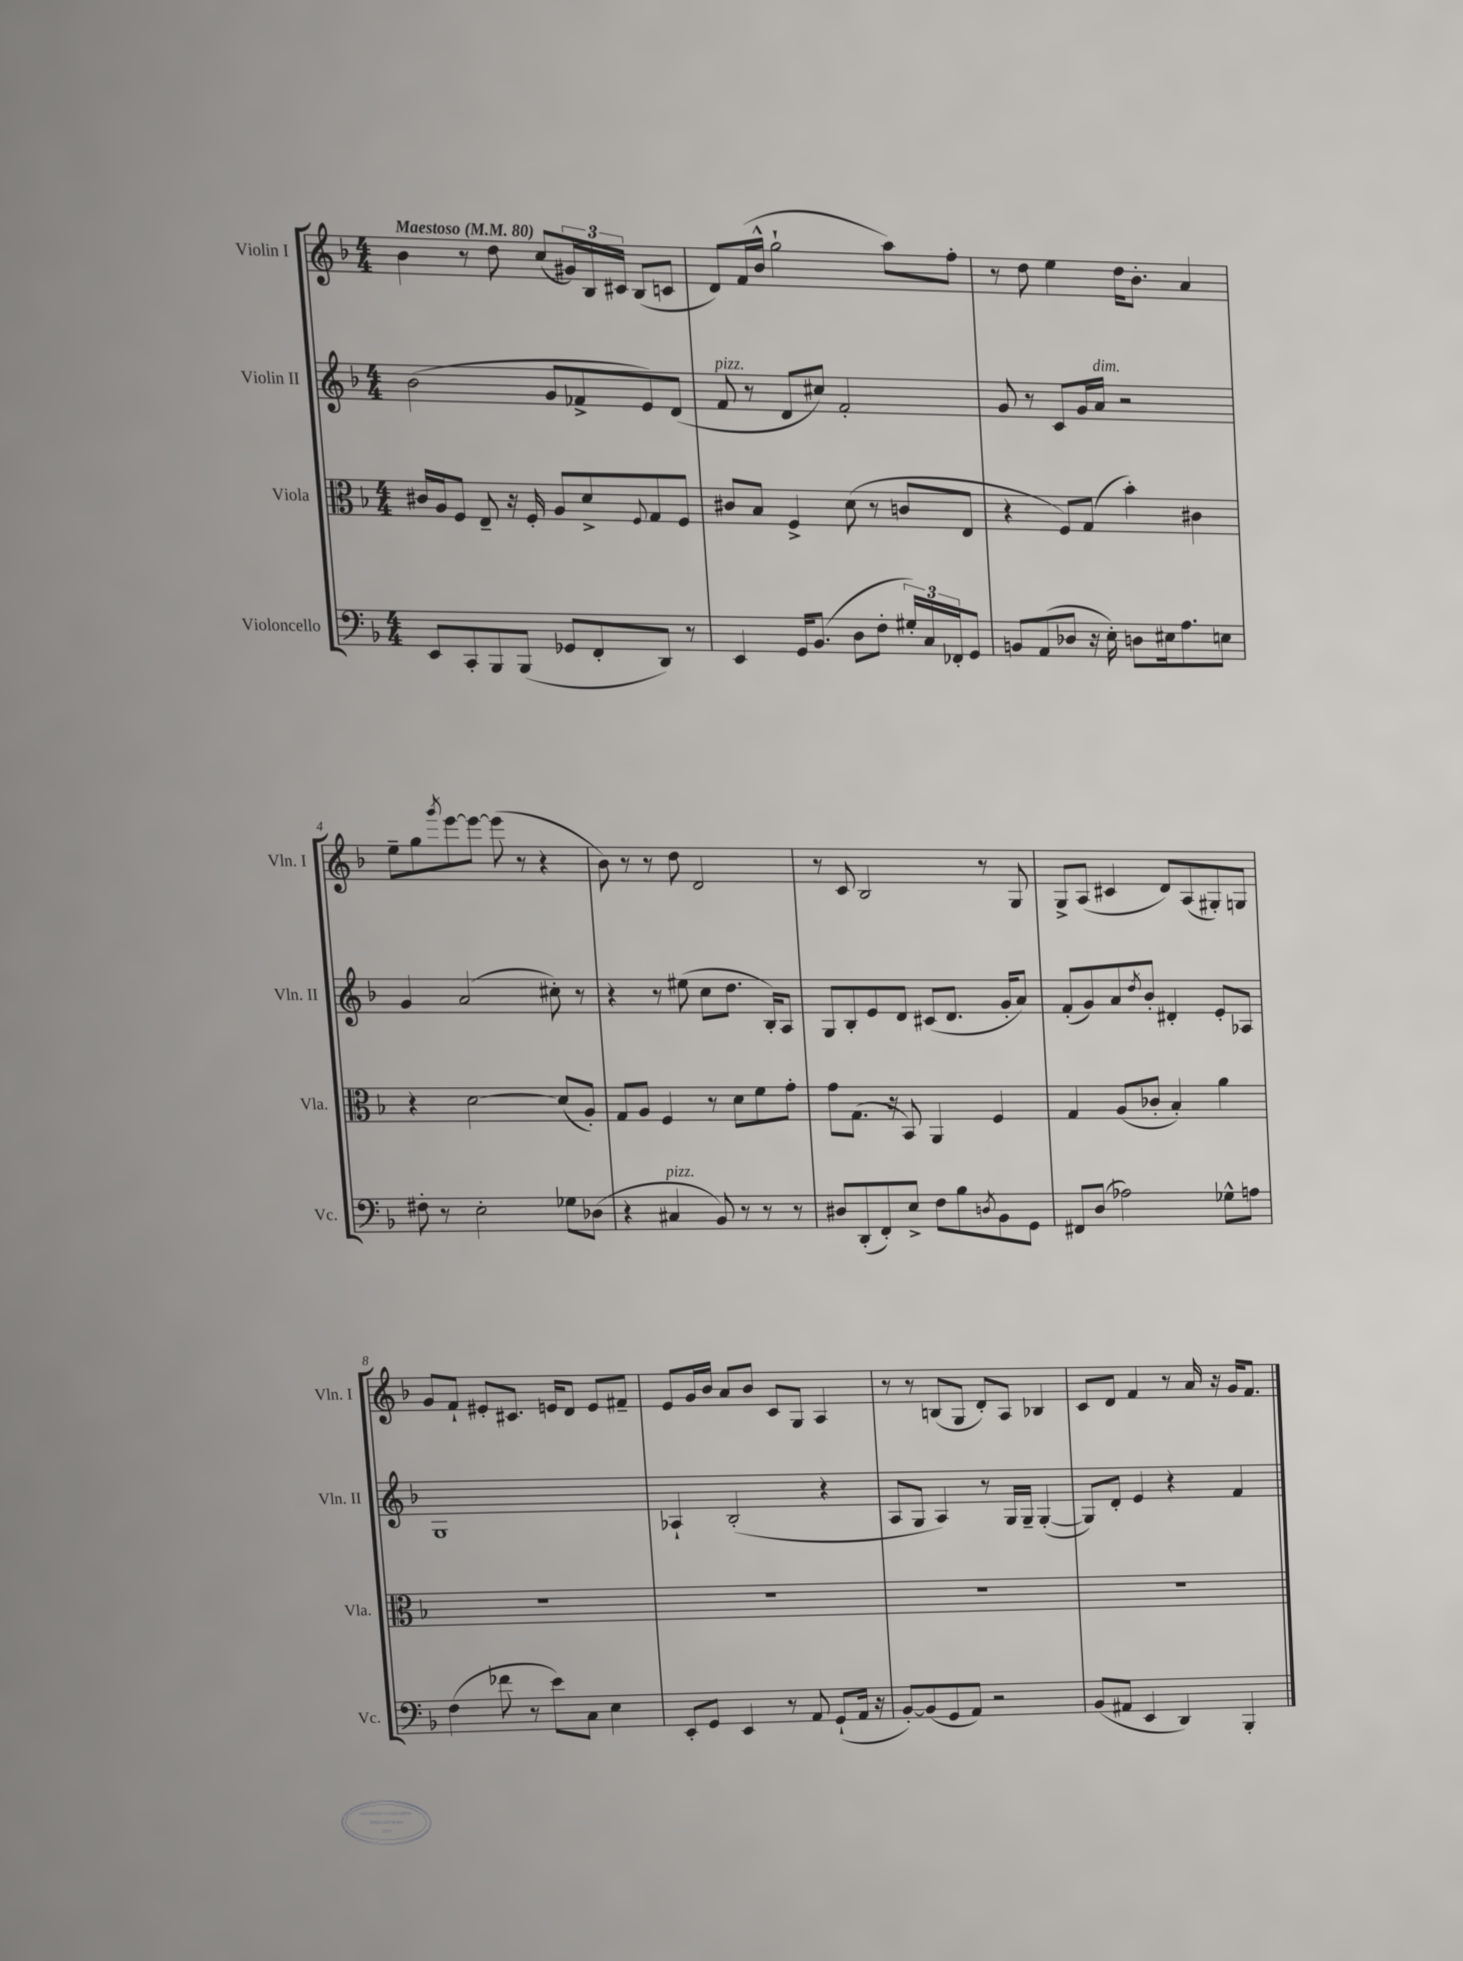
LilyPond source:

<<
\new StaffGroup <<
\new Staff = "s0" \with { instrumentName = "Violin I" shortInstrumentName = "Vln. I" } {
    \clef treble \key f \major \numericTimeSignature \time 4/4 \tempo "Maestoso" 4 = 80
    bes'4 r8 d''8 c''8( \tuplet 3/2 { gis'16) bes16 cis'16 } bes8( c'8 |
    d'8) f'16( bes'16-^ g''2-! a''8) f''8-. |
    r8 d''8 e''4 d''16 bes'8.-. a'4 |
    e''8-- g''8 \acciaccatura { g'''8 } e'''8~ e'''8~ e'''8( r8 r4 |
    bes'8) r8 r8 d''8 d'2 |
    r8 c'8 bes2 r8 g8 |
    g8-> a8( cis'4 d'8) a8( gis8-.) g8 |
    g'8 f'8-! eis'8-. cis'8. e'16 d'8 e'8 fis'8-- |
    e'8 g'16 bes'16 a'8 bes'8 c'8 g8 a4 |
    r8 r8 b8( g8 d'8-.) a8 bes4 |
    c'8 d'8 f'4 r8 a'16 r16 g'16 f'8. \bar "|." |
}
\new Staff = "s1" \with { instrumentName = "Violin II" shortInstrumentName = "Vln. II" } {
    \clef treble \key f \major \numericTimeSignature \time 4/4
    bes'2( g'8 fes'8-> e'8) d'8( |
    f'8^\markup { \italic "pizz." } r8 d'8 cis''8) f'2-. |
    g'8 r8 c'8 g'16 a'16^\markup { \italic "dim." } r2 |
    g'4 a'2( cis''8-.) r8 |
    r4 r8 eis''8( c''8 d''8. bes16-.) a8 |
    g8 bes8-. e'8 d'8 cis'8( d'8. g'16-. a'8) |
    f'8-.( g'8) a'8 \acciaccatura { d''8 } bes'8-. dis'4-. e'8-. aes8 |
    g1 |
    aes4-! bes2-.( r4 |
    a8 g8 a4) r8 g16 g16-- g4~-.( |
    g8) d'8-. e'4 r4 f'4 \bar "|." |
}
\new Staff = "s2" \with { instrumentName = "Viola" shortInstrumentName = "Vla." } {
    \clef alto \key f \major \numericTimeSignature \time 4/4
    cis'16 a16 f8 e8-- r16 f16-. a8 d'8-> \appoggiatura { f8 } g8 f8 |
    cis'8 bes8 f4-> d'8( r8 c'8 e8 |
    r4 f8) g8( bes'4-.) cis'4 |
    r4 d'2~ d'8( a8-.) |
    g8 a8 f4 r8 d'8 f'8 g'8-. |
    g'8 g8.( r16 bes,8) a,4 f4 |
    g4 a8( ces'8-. bes4-.) a'4 |
    R1 |
    R1 |
    R1 |
    R1 \bar "|." |
}
\new Staff = "s3" \with { instrumentName = "Violoncello" shortInstrumentName = "Vc." } {
    \clef bass \key f \major \numericTimeSignature \time 4/4
    e,8 c,8-. bes,,8 bes,,8( ges,8 f,8-. d,8) r8 |
    e,4 g,16 bes,8.( d8 f8-. \tuplet 3/2 { gis16-.) c16 fes,16-. } g,8 |
    b,8 a,8( des8 r16 e16-.) d8 eis16 a8. e8 |
    fis8-. r8 e2-. ges8 des8( |
    r4 cis4^\markup { \italic "pizz." } bes,8) r8 r8 r8 |
    dis8 d,8-.( f,8-.) e8-> f8 bes8 \acciaccatura { d8 } bes,8 g,8 |
    fis,8 d8( aes2) ges8-^ a8 |
    f4( fes'8 r8 e'8) c8 e4 |
    e,8-. g,8 e,4 r8 a,8 g,8-!( a,16 r16 |
    bes,8~-.) bes,8( g,8 a,8) r2 |
    bes,8( ais,8 e,4 d,4) bes,,4-. \bar "|." |
}
>>
>>
